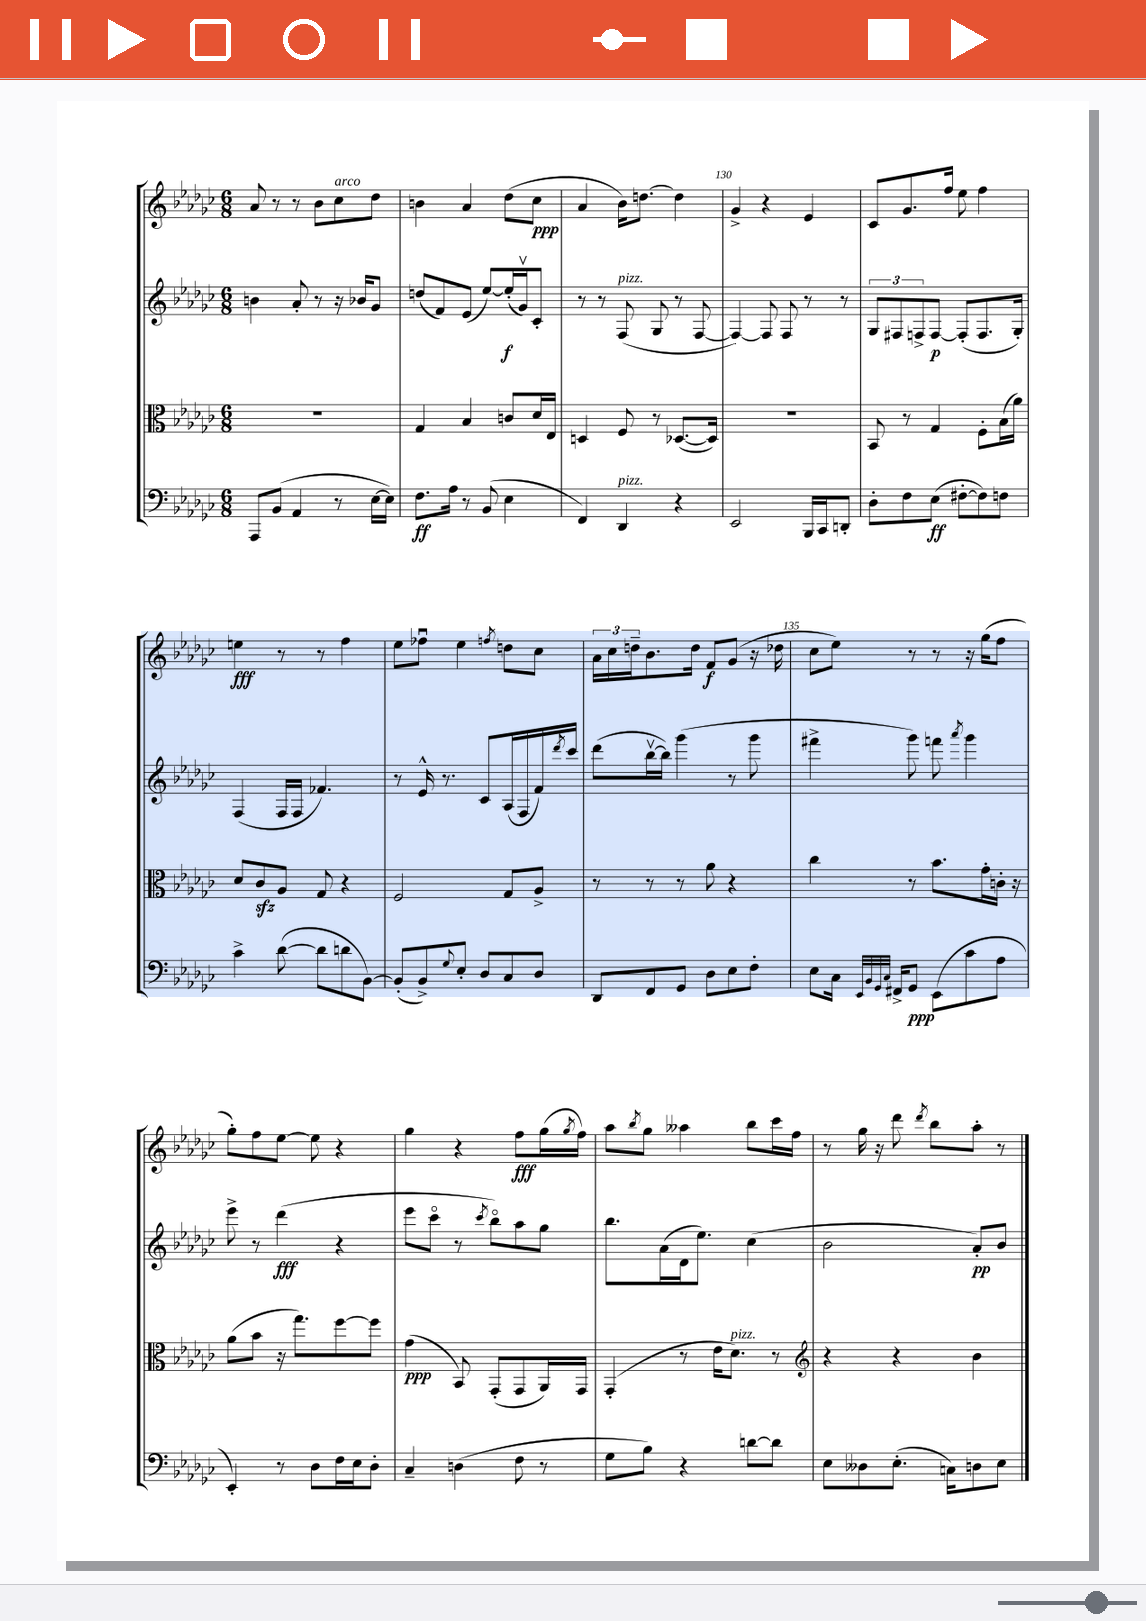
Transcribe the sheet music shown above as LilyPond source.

<<
\new StaffGroup <<
\new Staff = "s0" {
    \clef treble \key ges \major \numericTimeSignature \time 6/8
    aes'8 r8 r8 bes'8 ces''8^\markup { \italic "arco" } des''8 |
    b'4 aes'4 des''8( ces''8\ppp |
    aes'4 bes'16) d''8.~ d''4 |
    ges'4-> r4 ees'4 |
    ces'8 ges'8. f''16 ees''8 f''4 |
    e''4\fff r8 r8 f''4 |
    ees''8 fes''8\downbow ees''4 \acciaccatura { f''8 } d''8 ces''8 |
    \tuplet 3/2 { aes'16 ces''16 d''16-- } bes'8. d''16 f'8\f ges'8( r16 des''16 |
    ces''8 ees''8) r8 r8 r16 ges''16( f''8 |
    ges''8-.) f''8 ees''8~ ees''8 r4 |
    ges''4 r4 f''8\fff ges''16( \acciaccatura { ges''8 } f''16) |
    aes''8 \acciaccatura { bes''8 } ges''8 aeses''4 bes''8 ces'''16 f''16 |
    r8 ges''16 r16 des'''8 \acciaccatura { des'''8 } bes''8 aes''8-. r8 \bar "|." |
}
\new Staff = "s1" {
    \clef treble \key ges \major \numericTimeSignature \time 6/8
    b'4 aes'8-. r8 r16 bes'16 ges'8 |
    d''8( f'8) ees'8( ees''8~) ees''16-.\f( ges'16\upbow) ces'8-. |
    r8 r8 f8^\markup { \italic "pizz." }( ges8 r8 f8~ |
    f4~) f8 f8 r8 r8 |
    \tuplet 3/2 { ges8 fis8 f8-> } f8~\p f8-.( f8. ges16-.) |
    f4( f16 f16 fes'4.) |
    r8 ees'16-^ r8. ces'8 aes16( f16 f'16) \acciaccatura { des'''8 } ces'''16 |
    des'''8( bes''16~\upbow bes''16) ges'''4( r8 ges'''8 |
    fis'''4-> ges'''8) f'''8 \acciaccatura { aes'''8 } ges'''4 |
    ees'''8-> r8 des'''4\fff( r4 |
    ees'''8 ces'''8\flageolet r8 \acciaccatura { ces'''8 } bes''8\flageolet) aes''8 ges''8 |
    bes''8. aes'16( des'16 ees''8.) ces''4( |
    bes'2 aes'8-.\pp) bes'8 \bar "|." |
}
\new Staff = "s2" {
    \clef alto \key ges \major \numericTimeSignature \time 6/8
    R2. |
    ges4 bes4 c'8 des'16 ees16 |
    d4 f8 r8 des8.~( des16) |
    R2. |
    bes,8 r8 ges4 f8-. bes16( aes'16) |
    des'8 ces'8\sfz aes8 ges8 r4 |
    f2 ges8 aes8-> |
    r8 r8 r8 aes'8 r4 |
    ces''4 r8 bes'8. ges'16-. c'16-. r16 |
    aes'8( bes'8 r16 ges''8.) f''8~ f''8 |
    ges'4\ppp( bes,8) ges,8-.( ges,8 aes,16) ges,16 |
    ges,4-.( r8 ees'16 des'8.^\markup { \italic "pizz." }) r8 |
    \clef treble r4 r4 bes'4 \bar "|." |
}
\new Staff = "s3" {
    \clef bass \key ges \major \numericTimeSignature \time 6/8
    aes,,8 bes,8( aes,4 r8 ees16~ ees16) |
    f8.\ff aes16 r8 bes,8( ees4 |
    f,4) des,4^\markup { \italic "pizz." } r4 |
    ees,2 bes,,16 ces,16 d,8-. |
    des8-. f8 ees8\ff( fis8~-. fis8) f8 |
    ces'4-> des'8~( des'8 d'8 bes,8~) |
    bes,8-.( bes,8->) \appoggiatura { ges8 } ees8-. des8 ces8 des8 |
    des,8 f,8 ges,8 des8 ees8 f8-. |
    ees8 ces16 \grace { ees,32 bes,32 ges,32 ces32 } fis,16-> ges,8\ppp ees,8( ces'8 aes8 |
    ees,4-.) r8 des8 f16 ees16 des8-. |
    ces4-- d4( f8 r8 |
    ges8 bes8) r4 d'8~ d'8 |
    ees8 deses8 ees8.-.( c16) d8 ees8 \bar "|." |
}
>>
>>
\layout { \context { \Score currentBarNumber = #127 \override BarNumber.break-visibility = ##(#f #t #t) barNumberVisibility = #(every-nth-bar-number-visible 5) } }
